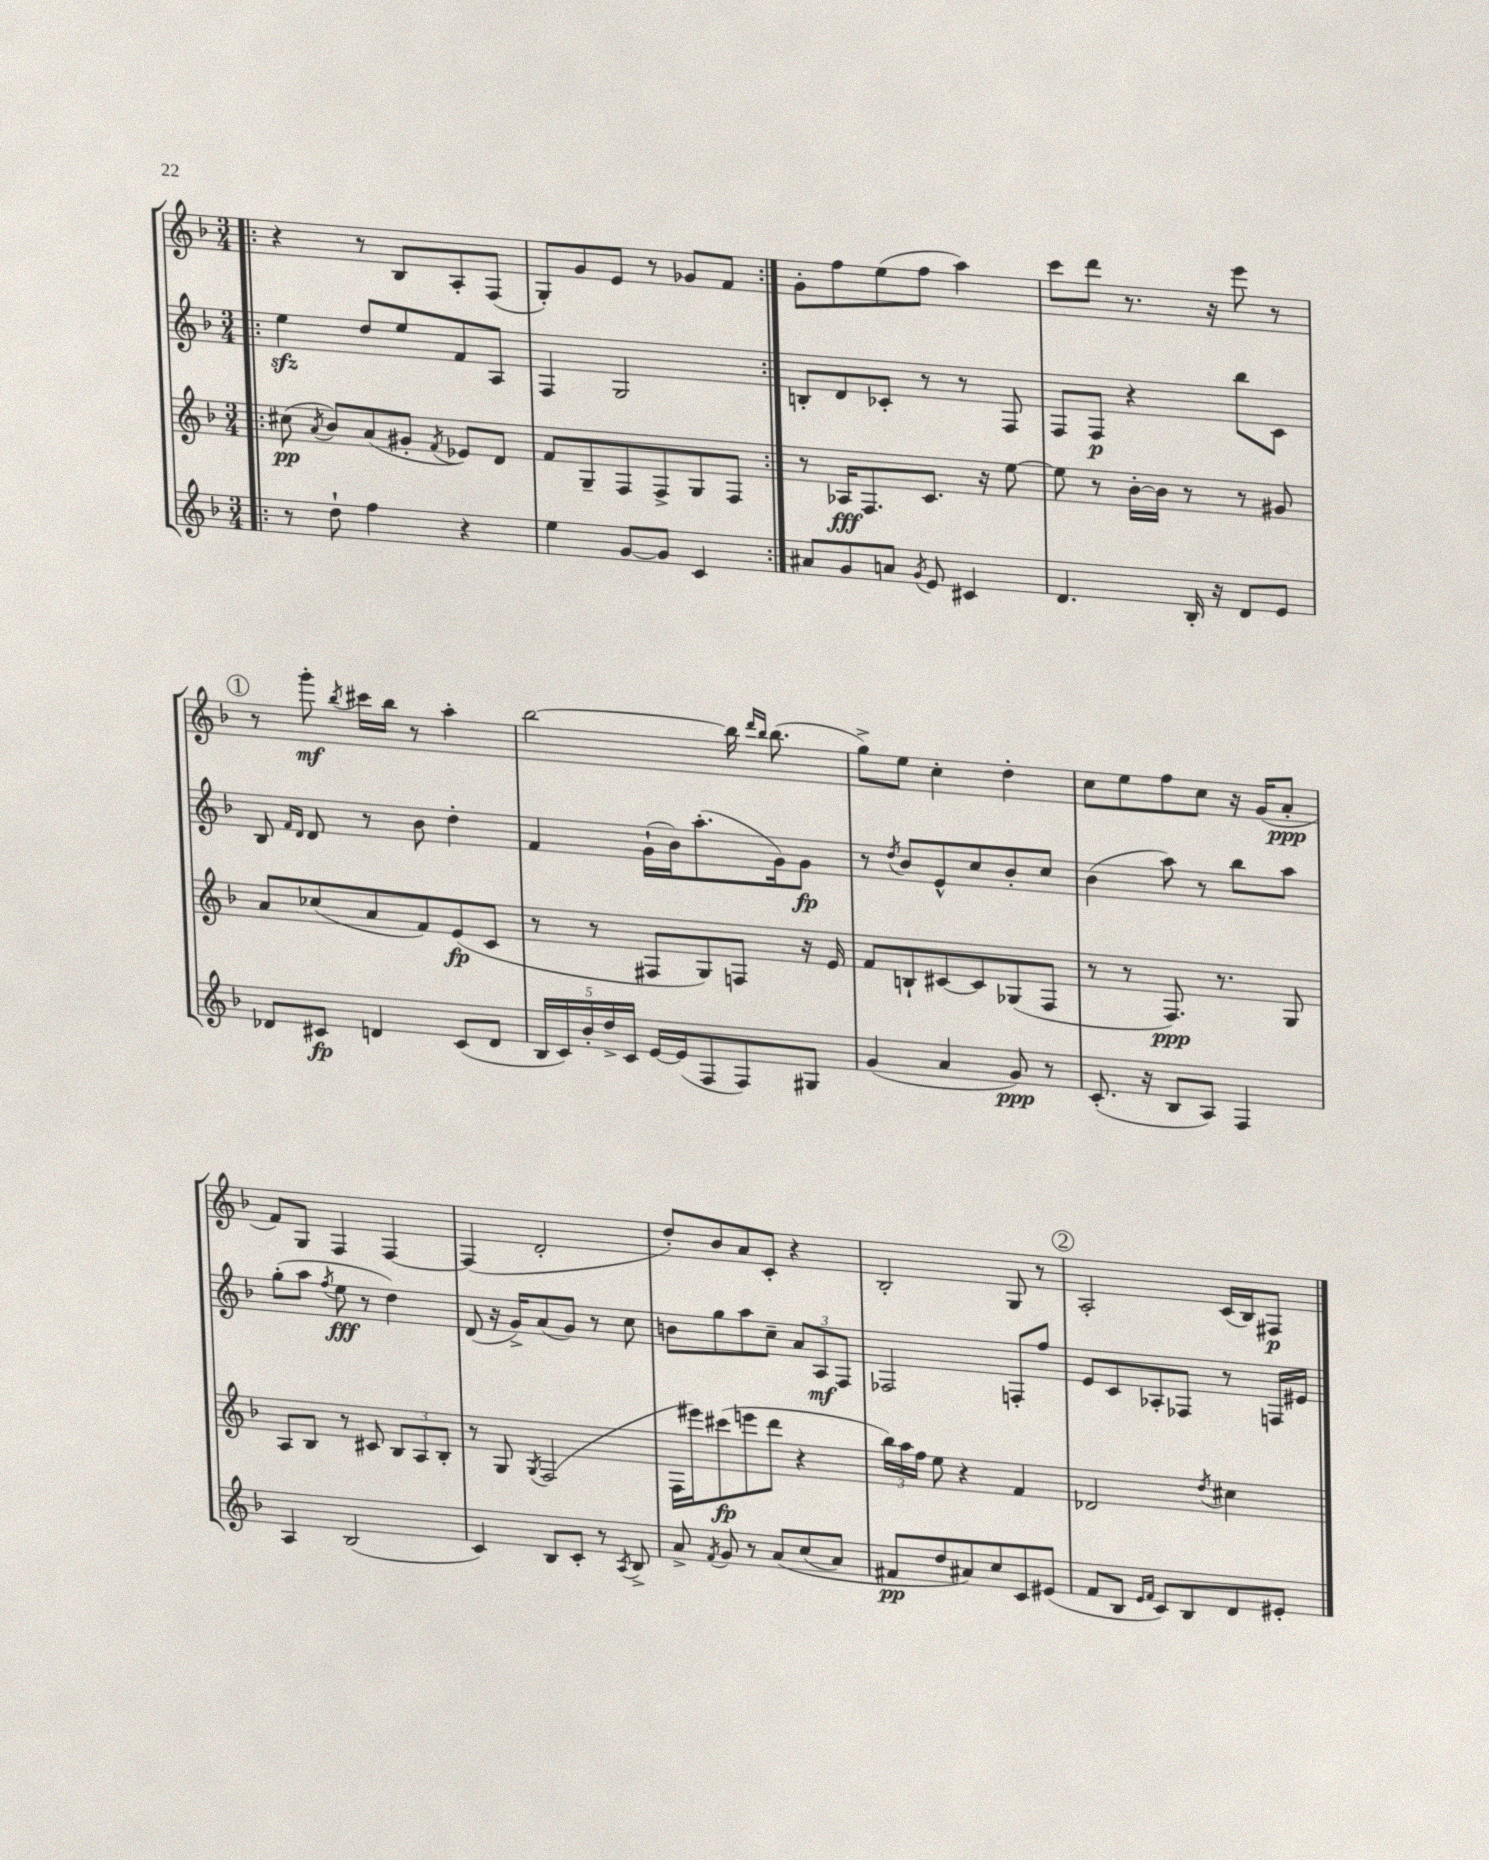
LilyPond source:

<<
\new StaffGroup <<
\new Staff = "s0" {
    \clef treble \key f \major \numericTimeSignature \time 3/4
    \autoBeamOff \repeat volta 2 { \bar ".|:" r4 r8 bes8[ a8-. f8]( |
    g8[-.) g'8 e'8] r8 ges'8[ f'8] | }
    g'8[-. f''8 e''8( f''8] a''4) |
    c'''8[ d'''8] r8. r16 e'''8 r8 |
    \mark \markup { \circle "1" } r8 g'''8-.\mf \acciaccatura { bes''8 } cis'''16[ bes''16] r8 a''4-. |
    bes''2~ bes''16 \grace { d'''16[ bes''16] } bes''8.( |
    g''8[->) e''8] c''4-. d''4-. |
    c''8[ e''8 f''8 c''8] r16 g'16[( a'8]-.\ppp |
    f'8[) g8] f4 f4~ |
    f4( d'2-. |
    d''8[-.) bes'8 a'8 c'8]-. r4 |
    bes2-. g8 r8 |
    \mark \markup { \circle "2" } a2-. c'16[( bes16) fis8]\p \bar "|." |
}
\new Staff = "s1" {
    \clef treble \key f \major \numericTimeSignature \time 3/4
    \autoBeamOff \repeat volta 2 { \bar ".|:" e''4\sfz d''8[ e''8 f'8 a8] |
    f4 g2 | }
    b8[-. d'8 ces'8]-. r8 r8 f8 |
    f8[ f8]\p r4 bes''8[ c'8] |
    \mark \markup { \circle "1" } bes8 \grace { f'16[ d'16] } d'8 r8 bes'8 d''4-. |
    f'4 g'16[-!( bes'16) a''8.-.( g'16) g'8]\fp |
    r8 \acciaccatura { d''8 } bes'8[ e'8-^ c''8 bes'8-. c''8] |
    bes'4( a''8) r8 bes''8[ a''8] |
    g''8[-.( a''8] \acciaccatura { f''8 } e''8\fff r8 d''4) |
    d'8( r16 g'16[->) a'8( g'8]) r8 c''8 |
    b'8[ g''8 a''8 c''8]-- \tuplet 3/2 { a'8[ a8\mf f8] } |
    fes2 f8[-. f''8] |
    \mark \markup { \circle "2" } e'8[ c'8 aes8-. fes8] r8 f16[ eis'16] \bar "|." |
}
\new Staff = "s2" {
    \clef treble \key f \major \numericTimeSignature \time 3/4
    \autoBeamOff \repeat volta 2 { \bar ".|:" cis''8\pp( \acciaccatura { a'8 } bes'8[) a'8( gis'8]-. \acciaccatura { f'8 } ees'8[) d'8] |
    f'8[ g8-- f8 f8-> g8 f8] | }
    r8 aes16[\fff f8. c'8.] r16 e''8~ |
    e''8 r8 bes'16[~-. bes'16] r8 r8 gis'8 |
    \mark \markup { \circle "1" } a'8[ ces''8( a'8 f'8) e'8\fp( c'8] |
    r8 r8 fis8[ g8) f8] r16 e'16 |
    f'8[ b8-! cis'8~ cis'8 ges8( f8] |
    r8 r8 f8.\ppp) r8. g8 |
    a8[ bes8] r8 cis'8 \tuplet 3/2 { bes8[ a8 bes8]-. } |
    r8 g8 \acciaccatura { g8 } f2( |
    f16[ eis'''16) cis'''8\fp( e'''8 d'''8] r4 |
    \tuplet 3/2 { bes''16[) a''16 f''16] } e''8 r4 f'4 |
    \mark \markup { \circle "2" } des'2 \acciaccatura { d''8 } cis''4 \bar "|." |
}
\new Staff = "s3" {
    \clef treble \key f \major \numericTimeSignature \time 3/4
    \autoBeamOff \repeat volta 2 { \bar ".|:" r8 d''8-! f''4 r4 |
    e''4 g'8[~ g'8] c'4 | }
    ais'8[ g'8 a'8] \acciaccatura { g'8 } e'8 cis'4 |
    d'4. bes16-. r16 d'8[ e'8] |
    \mark \markup { \circle "1" } des'8[ cis'8]\fp d'4 cis'8[( d'8] |
    \tuplet 5/4 { bes16[ c'16) bes'16-. d''16-> c'16] } e'16[~ e'16( f8 f8) gis8] |
    g'4( a'4 g'8\ppp) r8 |
    c'8.-.( r16 bes8[ a8]) f4 |
    a4 bes2( |
    c'4) bes8[ c'8]-. r8 \acciaccatura { a8 } bes8-> |
    a'8-> \acciaccatura { f'8 } g'8 r8 a'8[\( c''8( a'8]) |
    fis'8[\pp d''8 ais'8\) c''8 c'8 eis'8]( |
    \mark \markup { \circle "2" } f'8[ bes8] \grace { e'16[ f'16] } c'8[) bes8 d'8 eis'8]-. \bar "|." |
}
>>
>>
\layout { \context { \Score \remove "Bar_number_engraver" } }
